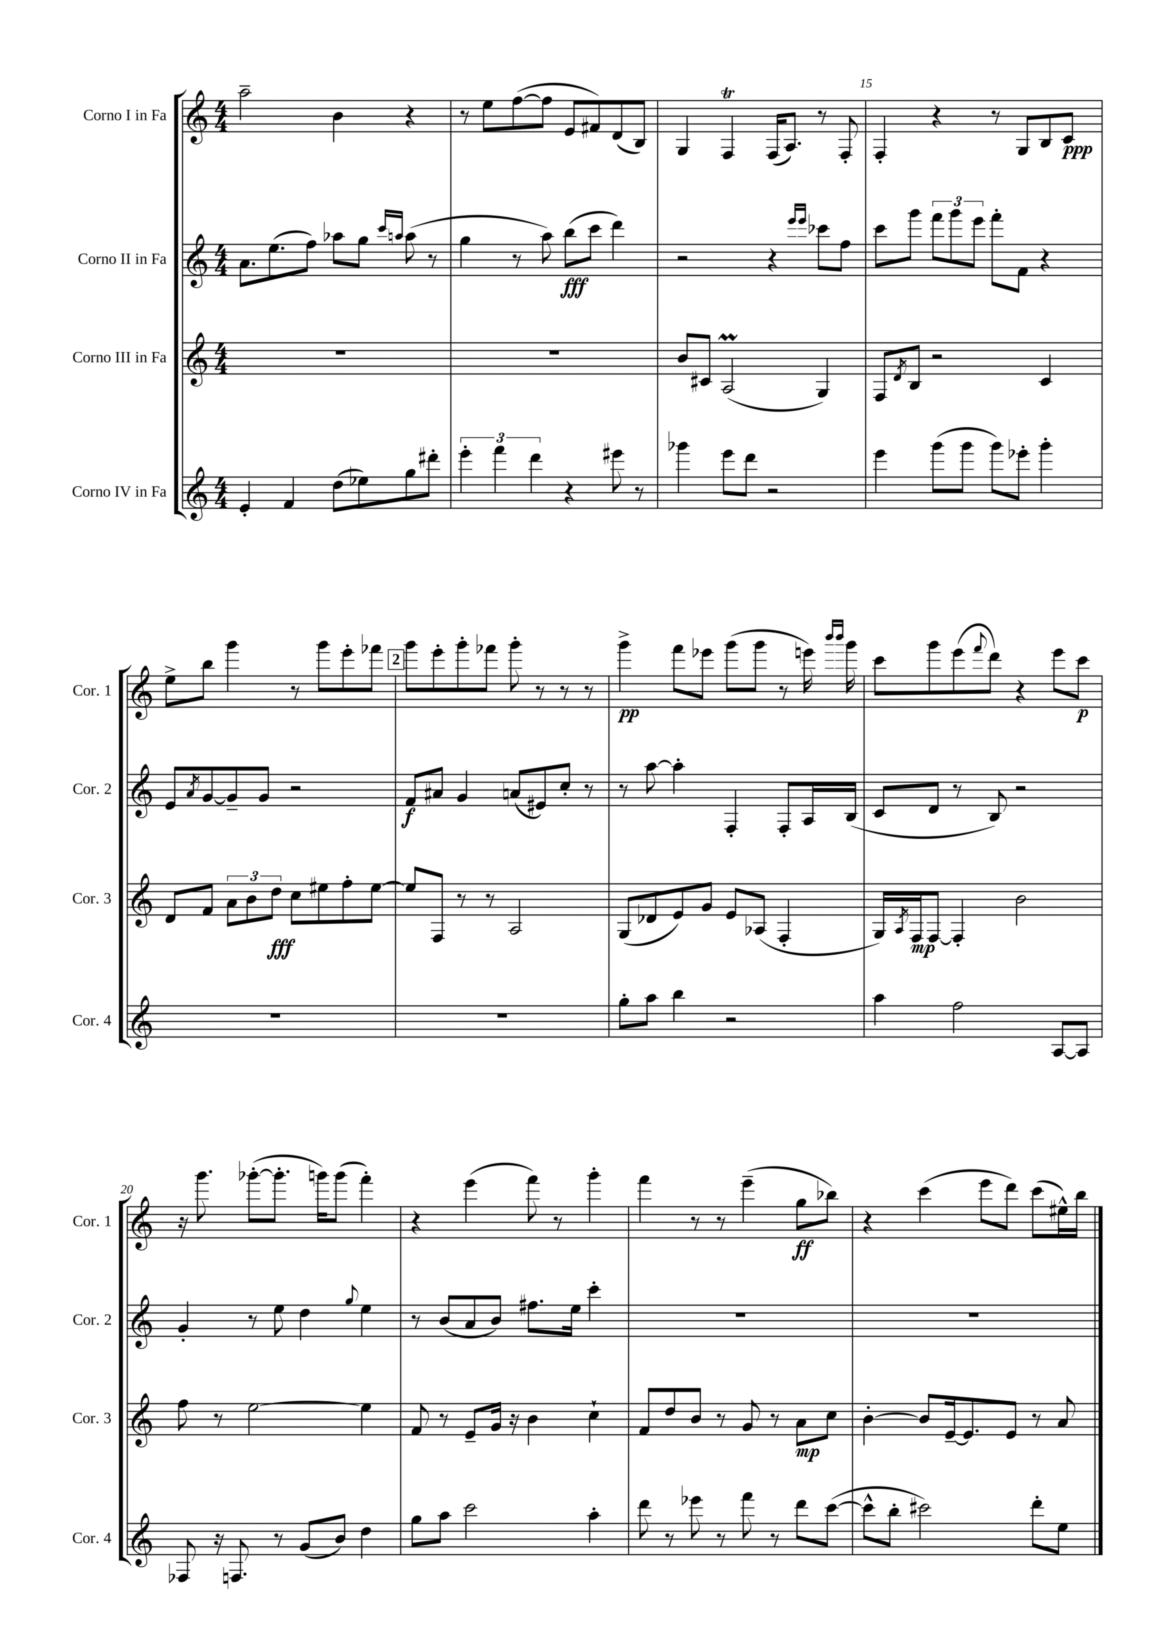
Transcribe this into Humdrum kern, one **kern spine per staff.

**kern	**kern	**kern	**kern
*staff4	*staff3	*staff2	*staff1
*clefG2	*clefG2	*clefG2	*clefG2
*k[]	*k[]	*k[]	*k[]
*M4/4	*M4/4	*M4/4	*M4/4
4e'/	1r	8.a\L	2aa~\
.	.	(8.ee\	.
4f/	.	.	.
.	.	8ff\J)	.
(8dd\L	.	8aa-\L	4b\
8ee-\)	.	8gg\J	.
.	.	16qqccc/LL	.
.	.	16qqaa/JJ	.
8gg\	.	(8aa\	4r
8ddd#'\J	.	8r	.
=	=	=	=
6eee'\	1r	4gg\	8r
.	.	.	8ee\L
6fff\	.	.	.
.	.	8r	([8ff\
6ddd\	.	.	.
.	.	8aa\)	8ff\]J
4r	.	(8bb\L	8e/L
.	.	8ccc\J	8f#/)
8eee#\	.	4ddd\)	(8d/
8r	.	.	8B/J)
=	=	=	=
4ggg-\	8b/L	2r	4G/
.	8c#/J	.	.
8eee\L	(2A/	.	4F/
8ddd\J	.	.	.
2r	.	4r	(16F/LK
.	.	.	8.A/J)
.	.	16qqeee/LL	.
.	.	16qqeee/JJ	.
.	4G/)	8ccc-\L	8r
.	.	8ff\J	8F'/
=	=	=	=
4eee\	8F/L	8ccc\L	4F'/
.	8qd/	.	.
.	8B/J	8ggg\J	.
(8ggg\L	2r	12fff\L	4r
.	.	12ggg\	.
8ggg\J	.	.	.
.	.	12eee\J	.
8ggg\L)	.	8fff'\L	8r
8eee-'\J	.	8f\J	8G/L
4ggg'\	4c/	4r	8B/
.	.	.	8c/J
=	=	=	=
1r	8d/L	8e/L	8ee^\L
.	.	8qa/	.
.	8f/J	[8g/	8bb\J
.	12a\L	8g~/]	4ggg\
.	12b\	.	.
.	.	8g/J	.
.	12dd\J	.	.
.	8cc\L	2r	8r
.	8ee#\	.	8ggg\L
.	8ff'\	.	8eee'\
.	[8ee#\J	.	8fff-\J
=	=	=	=
1r	8ee#/]L	8f/L	8ggg\L
.	8F/J	8a#/J	8eee'\
.	8r	4g/	8ggg'\
.	8r	.	8fff-\J
.	2A/	(8a/L	8ggg'\
.	.	8e#/)	8r
.	.	8cc'/J	8r
.	.	8r	8r
=	=	=	=
8gg'\L	(8G/L	8r	4ggg^\
8aa\J	8d-/	[8aa\	.
4bb\	8e/)	4aa'\]	8fff\L
.	8g/J	.	8eee-\J
2r	8e/L	4F'/	(8ggg\L
.	(8A-/J	.	8ggg\J
.	4F'/	8F'/L	8r
.	.	16A/L	16eee\)
.	.	.	16qqbbb/LL
.	.	.	16qqbbb/JJ
.	.	(16B/JJ	16ggg\
=	=	=	=
4aa\	16G/LL)	8c/L	8ccc\L
.	8qA/	.	.
.	16F/J	.	.
.	[8F/J	8d/J	8ggg\
2ff\	4F'/]	8r	(8eee\
.	.	.	8qqfff/
.	.	8B/)	8ddd\J)
.	2b\	2r	4r
[8A/L	.	.	8eee\L
8A/]J	.	.	8ccc\J
=	=	=	=
8F-/	8ff\	4g'/	16r
.	.	.	8.ggg\
16r	8r	.	.
8.F/	.	.	.
.	[2ee\	8r	([8ggg-'\L
8r	.	8ee\	8.ggg-'\]J
(8g/L	.	4dd\	.
.	.	.	16ggg\LK)
8b/J)	.	.	(8ggg\J
.	.	8qqgg/	.
4dd\	4ee\]	4ee\	4fff'\)
=	=	=	=
8gg\L	8f/	8r	4r
8aa\J	8r	(8b/L	.
2ccc\	8e~/L	8a/	(4eee\
.	16g/Jk	8b/J)	.
.	16r	.	.
.	4b\	8.ff#\L	8fff\)
.	.	.	8r
.	.	16ee\Jk	.
4aa'\	4cc`\	4ccc'\	4ggg'\
=	=	=	=
8ddd\	8f/L	1r	4fff\
8r	8dd/	.	.
8eee-\	8b/J	.	8r
8r	8r	.	8r
8fff\	8g/	.	(4eee~\
8r	8r	.	.
8ddd\L	8a\L	.	8gg\L
([8ccc\J	8cc\J	.	8bb-\J)
=	=	=	=
8ccc^^\]L	[4b'\	1r	4r
8bb'\J	.	.	.
2ccc#\)	8b/]L	.	(4ccc\
.	[16e~/k	.	.
.	8.e/]	.	.
.	.	.	8eee\L
.	8e/J	.	8ddd\J)
8ddd'\L	8r	.	(8ccc\L
8ee\J	8a/	.	16ee#^^\L)
.	.	.	16bb\JJ
==	==	==	==
*-	*-	*-	*-
